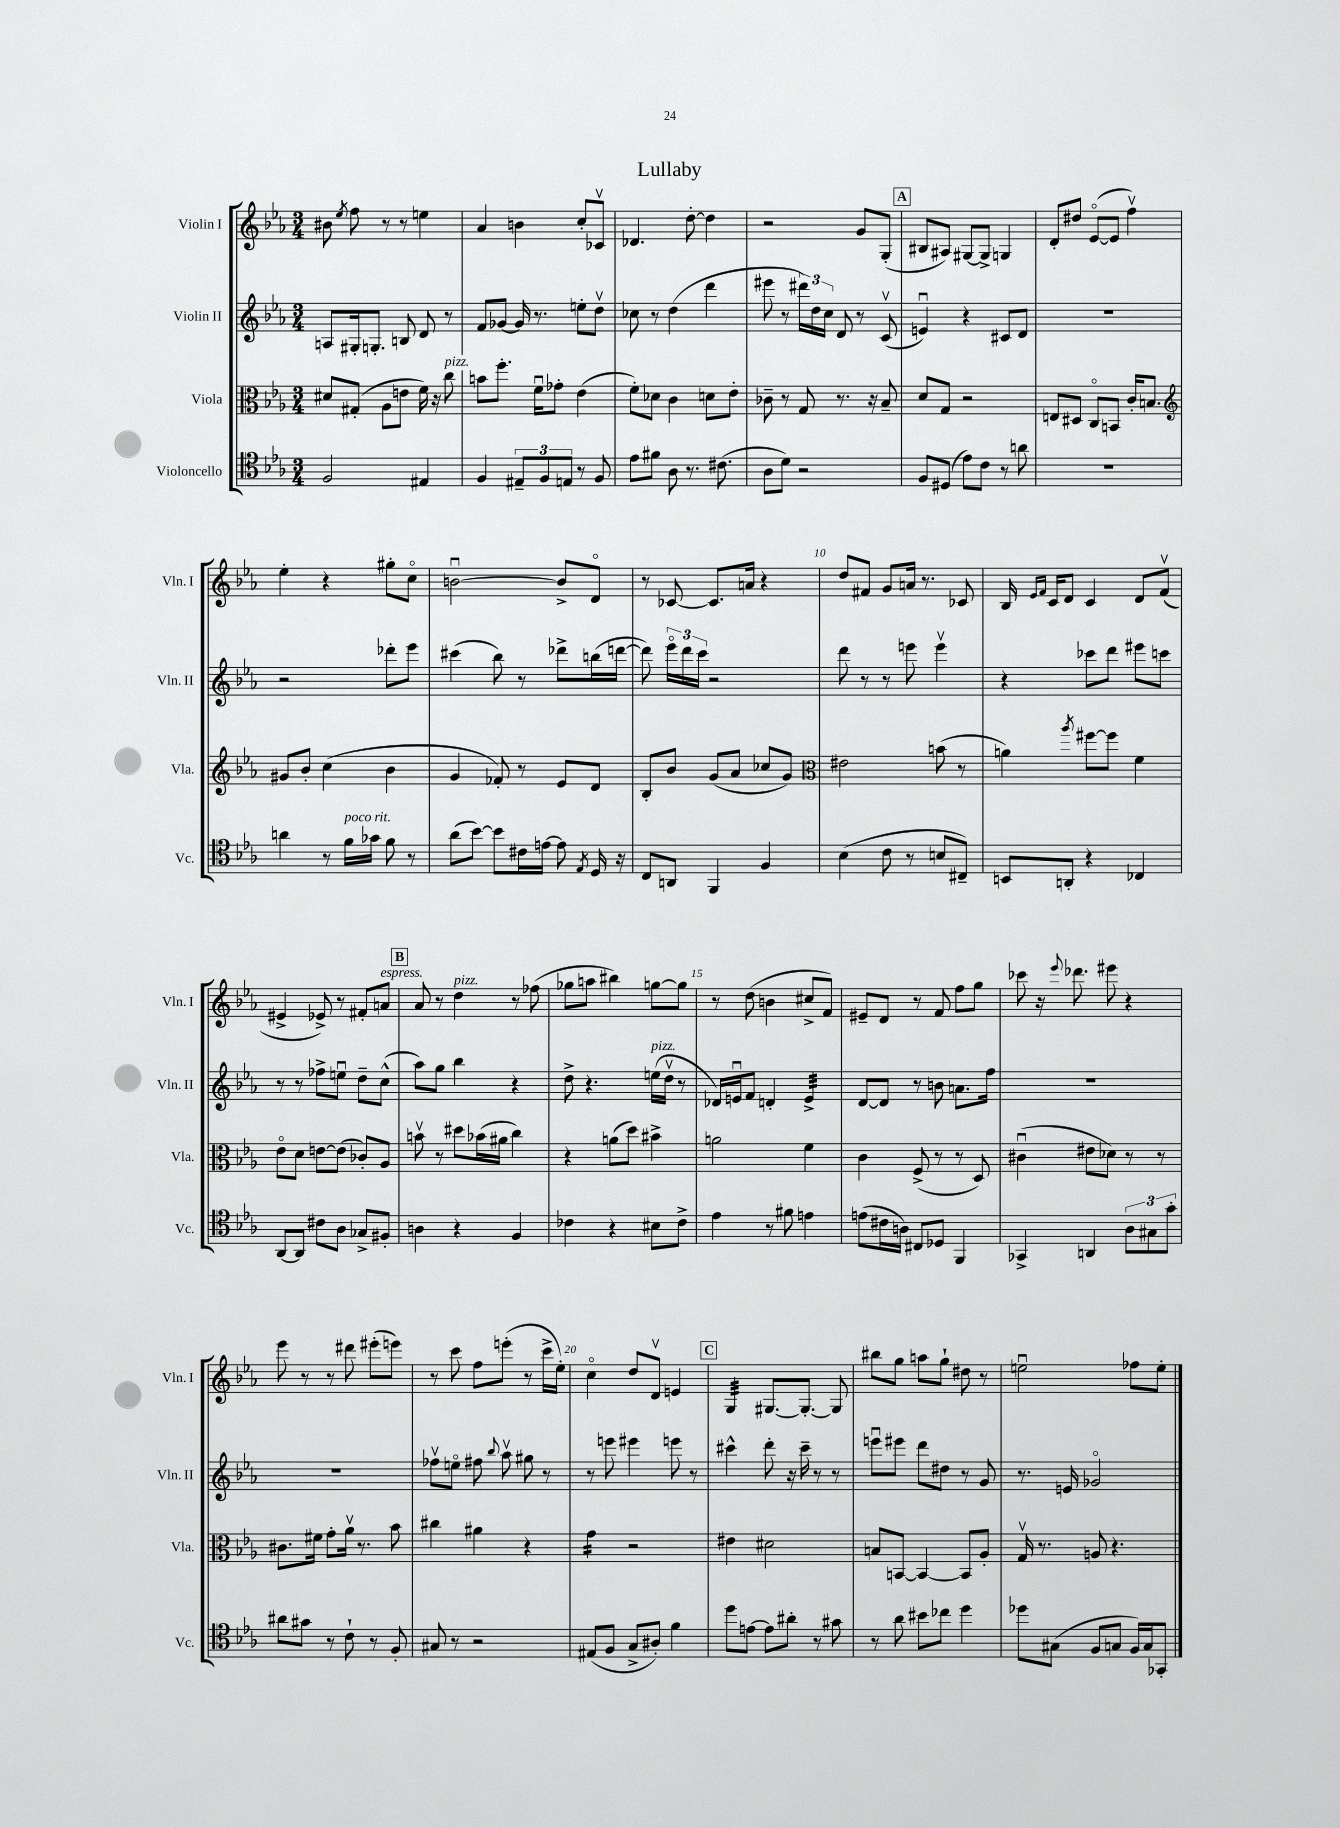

**kern	**kern	**kern	**kern
*staff4	*staff3	*staff2	*staff1
*clefC4	*clefC3	*clefG2	*clefG2
*k[b-e-a-]	*k[b-e-a-]	*k[b-e-a-]	*k[b-e-a-]
*M3/4	*M3/4	*M3/4	*M3/4
2F	8d#	8A	8b#
.	.	.	8qee-
.	(8G#'	16G#'	8ff
.	.	8.G'	.
.	8A-	.	8r
.	8e	8B	8r
4E#	16f)	8d	4ee
.	16r	.	.
.	8cc	8r	.
=	=	=	=
4F	8b	8f	4a-
.	8.ff'	[8g-	.
12E#~	.	16g-]	4b
.	16fu	8.r	.
12F	.	.	.
.	8g-'	.	.
12E	.	.	.
8r	(4e-	8ee'	8cc'
8F	.	8ddv	8c-v
=	=	=	=
8e-	8f')	8cc-	4.d-
8f#	8d-	8r	.
8A-	4c	(4dd	.
8.r	.	.	[8dd'
.	8d	4ddd	4dd]
(8.c#	.	.	.
.	8e-'	.	.
=	=	=	=
8A-	8c-~	8eee#	2r
8d)	8r	8r	.
2r	8G	24ddd#)	.
.	.	24dd	.
.	.	24cc	.
.	8.r	8d	.
.	.	8r	8g
.	16r	.	.
.	8B-~	(8cv	(8G'
=	=	=	=
8F	8d	4eu)	8B#
(8D#	8G	.	8A#)
8e-)	2r	4r	[8G#
8c	.	.	8G#^]
8r	.	8c#	4G
8a	.	8d	.
=	=	=	=
2.r	8E	2.r	8d'
.	8D#	.	8dd#
.	8Co	.	([8e-o
.	8BB	.	8e-]
.	16c'	.	4ffv)
.	8.B	.	.
=	=	=	=
*	*clefG2	*	*
4a	8g#	2r	4ee-'
.	8b-'	.	.
8r	(4cc	.	4r
16f	.	.	.
16g-	.	.	.
8f	4b-	8ddd-'	8gg#'
8r	.	8eee-	8cco
=	=	=	=
(8a-	4g	(4ccc#	[2bu
[8b-)	.	.	.
8b-]	8f-')	8bb-)	.
16c#	8r	8r	.
[16e	.	.	.
8e]	8e-	8ddd-^	8b^]
8qE-	.	.	.
16D	8d	(16bb	8do
16r	.	[16ddd	.
=	=	=	=
8C	8B-'	8ddd])	8r
8AA	8b-	24eee-o	[8c-
.	.	24ddd	.
.	.	24ccc	.
4FF	(8g	2r	8.c-]
.	8a-	.	.
.	.	.	16a
4F	8cc-	.	4r
.	8g)	.	.
=	=	=	=
*	*clefC3	*	*
(4B-	2e#	8ddd	8dd
.	.	8r	8f#
8c	.	8r	8g
8r	.	8eee	16a
.	.	.	8.r
8B	(8b	4eeev	.
8C#~)	8r	.	8c-
=	=	=	=
8BB	4a)	4r	16B-
.	.	.	16qqe-
.	.	.	16qqf
.	.	.	16c
8AA'	.	.	8d
.	8qaa-	.	.
4r	[8ff#	8ccc-	4c
.	8ff#]	8ddd	.
4C-	4f	8eee#	8d
.	.	8ccc	(8fv
=	=	=	=
[8AA-	8e-o	8r	4e#^
8AA-]	8d	8r	.
8c#	[8e	8ff-^	8e-^)
8A-	(8e]	8eeu	8r
8G-^	8c-')	8dd~	8f#'
8F#'	8A-	(8cc^^	8a
=	=	=	=
4A	8bv	8aa-)	8a-
.	8r	8gg	8r
4r	8dd#	4bb-	4dd
.	(16b-	.	.
.	16a#	.	.
4F	4cc)	4r	8r
.	.	.	(8ff-
=	=	=	=
4c-	4r	8dd^	8gg-
.	.	4.r	8aa
4r	(8a	.	4bb#)
.	8dd)	.	.
8B#	4b#^	(16ee	[8gg
.	.	16ddv	.
8c-^	.	8r	8gg]
=	=	=	=
4e-	2a	16d-)	8r
.	.	16eu	.
.	.	8f	(8dd
8r	.	4d'	4b
8f#	.	.	.
4e	4f	4e^	8cc#^
.	.	.	8f)
=	=	=	=
(8e	4c	[8d	8e#~
16c#	.	8d]	8d
16A)	.	.	.
8C#	(8F^	8r	8r
8D-	8r	8b	8f
4FF	8r	8.a	8ff
.	8D)	.	8gg
.	.	16ff	.
=	=	=	=
4GG-^	(4c#u	2.r	8ccc-
.	.	.	16r
.	.	.	8qqeee-
.	.	.	8.ddd-
4AA	8e#	.	.
.	8d-)	.	8eee#
12A-	8r	.	4r
12G#	.	.	.
.	8r	.	.
12g'	.	.	.
=	=	=	=
8a#	8.c#	2.r	8eee-
8g#	.	.	8r
.	16f#	.	.
8r	8g'	.	8r
8c`	16a-v	.	8ddd#
.	8.r	.	.
8r	.	.	(8eee#'
8F'	8b-	.	8eee)
=	=	=	=
8G#	4cc#	8ff-v	8r
8r	.	8eeo	8ccc
2r	4a#	8ff#	8ff
.	.	8qqbb-	.
.	.	8aa-v	(8eee'
.	4r	8gg#	8r
.	.	8r	16ccc^
.	.	.	16ee-')
=	=	=	=
(8E#	4g	8r	4cco
8F	.	8eee	.
8G^	2r	4eee#	8dd
8A#')	.	.	8dv
4f	.	8eee	4e
.	.	8r	.
=	=	=	=
8dd	4e#	4ccc#^^	4G
[8e	.	.	.
8e]	2d#	8ddd'	[8.G#
8a#'	.	16r	.
.	.	16ccc#~	8.G#'_
8r	.	8r	.
8g#	.	8r	8G#]
=	=	=	=
8r	8B	8eeeu	8bb#
8a-	[8BB	8eee#	8gg
8b#	4BB_	8ddd	8aa
8cc-	.	8dd#	8gg`
4dd	8BB]	8r	8dd#
.	8A-'	8g	8r
=	=	=	=
8dd-	16Gv	8.r	2eeu
.	8.r	.	.
(8G#	.	.	.
.	.	16e	.
8F	8A	2g-o	.
8G	4.r	.	.
16F)	.	.	8ff-
16G	.	.	.
8GG-'	.	.	8ee'
==	==	==	==
*-	*-	*-	*-
